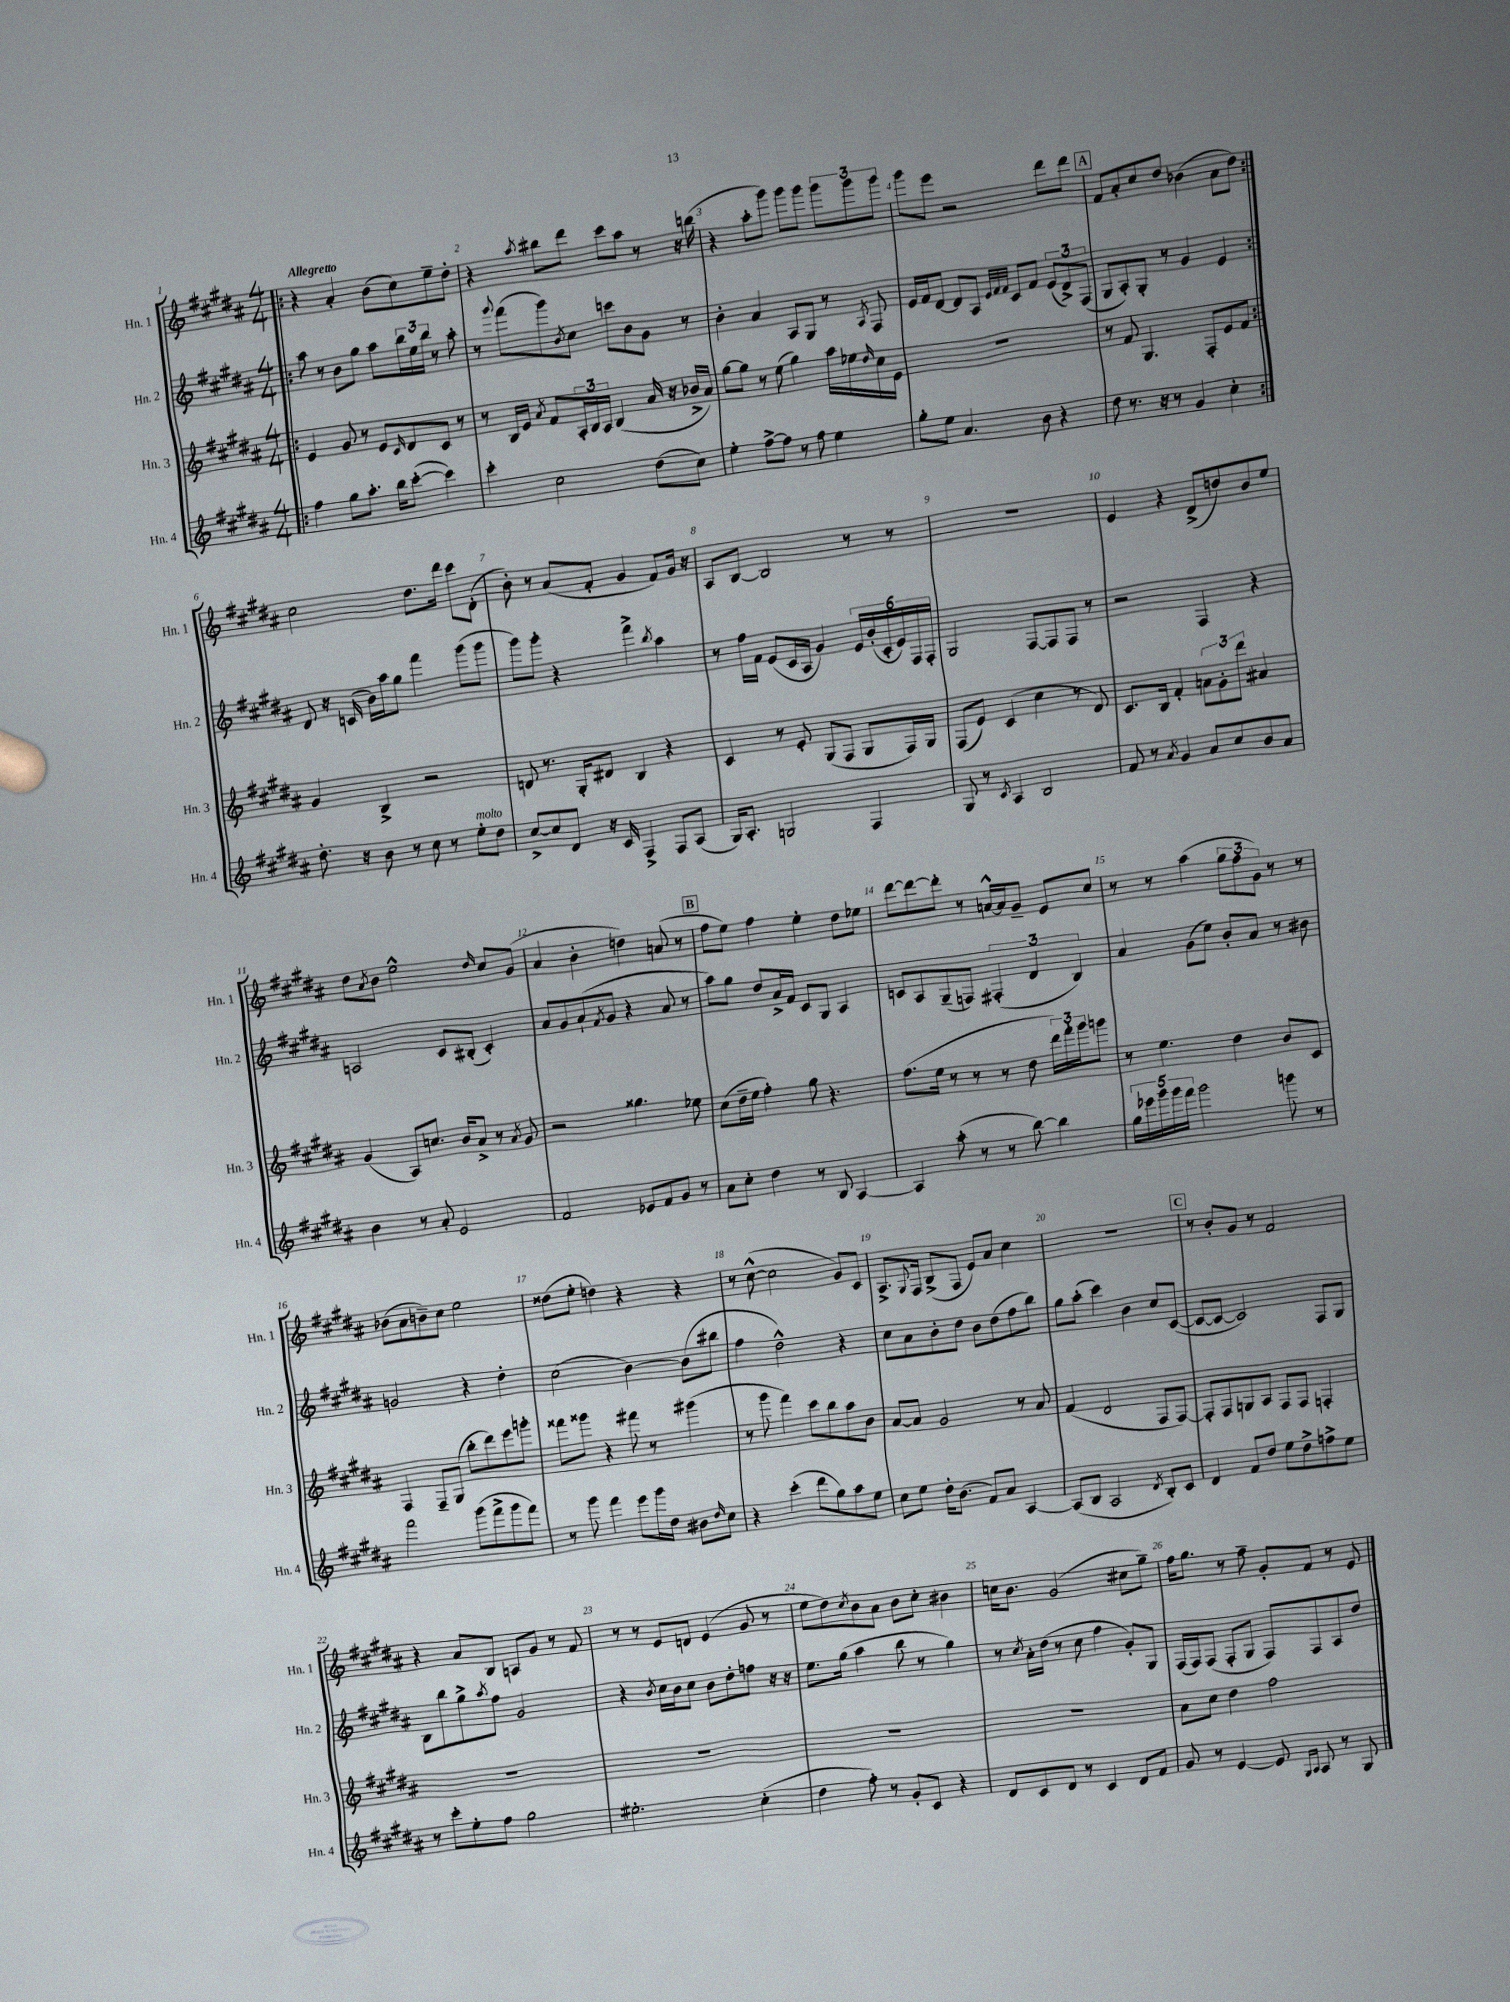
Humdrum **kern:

**kern	**kern	**kern	**kern
*part4	*part3	*part2	*part1
*staff4	*staff3	*staff2	*staff1
*I"Hn. 4	*I"Hn. 3	*I"Hn. 2	*I"Hn. 1
*I'Hn. 4	*I'Hn. 3	*I'Hn. 2	*I'Hn. 1
*clefG2	*clefG2	*clefG2	*clefG2
*k[f#c#g#d#a#]	*k[f#c#g#d#a#]	*k[f#c#g#d#a#]	*k[f#c#g#d#a#]
*M4/4	*M4/4	*M4/4	*M4/4
=1!|:	=1!|:	=1!|:	=1!|:
!	!	!	!LO:TX:a:B:t=Allegretto
4ff#\	4e/	8aa#\	4r
.	.	8r	.
8gg#\L	8g#/	8b\L	4a#'/
8.aa#'\J	8r	8gg#\J	.
.	8e/L	8aa#\L	(8b\L
16bb\KL	.	.	.
.	16qqc#/	.	.
([8ccc#'\J	8d#/	24bb\L	8cc#\)
.	.	24ee\	.
.	.	24bb\JJ	.
4ccc#\])	8c#/J	8r	8ee~\
.	8r	8aa#'\	8dd#'\J
=2	=2	=2	=2
4ccc#'\	8r	8r	4r
.	.	8qqggg#/	.
.	16B/LL	(8fff#\L	.
.	16e/JJ	.	.
.	8qa#/	.	8qaa#/
2cc#\	8f#/L	8ggg#\)	8bb#X\L
.	.	8qb/	.
.	24A#'/L	8cc#\J	8ddd#\J
.	24B/	.	.
.	24A#/JJ	.	.
.	(4B/	8cccn\L	8ccc#\L
.	.	8b\	8aa#\J
(8dd#\L	16a#/	8g#\J	8r
.	16r	.	.
8cc#\J)	16b-X^/LL	8r	16r
.	16a#/JJ)	.	(16bbn\
=3	=3	=3	=3
4ee'\	[8gg#\L	4b'\	4r
.	8gg#\J]	.	.
[8ff#^\L	8r	4a#/	8aa#'\L
8ff#\J]	(8ee\	.	8ggg#\J)
8r	4gg#\)	8A#/L	8ggg#\L
8ff#\	.	8G#/J	8ggg#\J
4ee\	16aa#\LL	8r	12ggg#\L
.	16ee-X\	.	.
.	.	.	12ggg#\
.	16qqdd#/	8qA#/	.
.	16cc#\	8F#/	.
.	.	.	12ggg#\J
.	16e\JJ	.	.
=4	=4	=4	=4
8gg#'\L	1r	16e/LL	8ggg#\L
.	.	16f#/J	.
8ee\J	.	[8d#/J	8eee\J
4.a#/	.	8d#/L]	2r
.	.	8A#/J	.
.	.	32qqe/LLL	.
.	.	32qqf#/	.
.	.	32qqf#/JJJ	.
.	.	8c#/L	.
8b\	.	8f#/J	.
4r	.	(12e/L	8ddd#\L
.	.	12d#^/)	.
.	.	.	8ddd#\J
.	.	(12F#/J	.
!!LO:REH:place=s1:t=A
=5	=5	=5	=5
8dd#\	8r	8G#/L	8f#/L
8.r	8f#/	8A#'/)	8a#'/
.	4.G#/	8G#'/J	8cc#/
16r	.	.	.
8r	.	8r	8dd#/J
4g#/	.	4g#/	(4b-X\
.	8F#'/L	.	.
4cc#'\	8e/	4e/	8a#\L
.	8f#/J	.	8dd#\J)
!!LO:LB:g=z
=6:|!	=6:|!	=6:|!	=6:|!
8.dd#'\	4g#/	8d#/	2cc#\
.	.	16r	.
16r	.	(16cn/	.
8b\	4B^/	16b\LL)	.
.	.	16aa#\J	.
8r	.	8gg#\J	.
8cc#\	2r	4fff#\	8.dd#\L
8r	.	.	.
.	.	.	16ddd#\Jk
!LO:TX:a:i:t=molto	!	!	!
8ee'\L	.	(8ggg#\L	8ccc#\L
8dd#\J	.	8ggg#\J	(8d#'\J
=7	=7	=7	=7
[8cc#^/L	8dn/	8ggg#\L)	8b'\)
8cc#/]	8.r	8ggg#'\J	8r
8d#/J	.	4r	(8a#/L
.	16G#'/KL	.	.
16r	8d#X/J	.	8f#'/J
16c#/	.	.	.
4F#^/	4B/	4fff#^\	4g#/
.	.	8qbb/	.
8F#/L	4r	4aa#\	8f#/L)
(8A#/J	.	.	16g#/Jk
.	.	.	16r
=8	=8	=8	=8
16G#/KL)	4c#/	8r	8A#/L
8.A#'/J	.	.	.
.	.	16ff#\LL	[8B/J
.	.	16f#\JJ	.
2Gn/	8r	(8e/L	2B/]
.	8e'/	16c#/L	.
.	.	16A#/JJ	.
.	(8G#/L	4g#/)	.
.	8F#/J	.	.
4F#/	8G#/L	24e/LL	8r
.	.	(24b'/	.
.	.	24c#'/	.
.	16F#/L)	24e/)	8r
.	.	24F#/	.
.	16G#/JJ	.	.
.	.	24F#'/JJ	.
=9	=9	=9	=9
8G#/	(8F#/L	2G#/	1r
8r	8e/J)	.	.
8qc#/	.	.	.
4A#/	(4c#/	.	.
2B/	4cc#\	[8F#/L	.
.	.	8F#/]	.
.	8r	8F#/J	.
.	8d#/)	8r	.
=10	=10	=10	=10
8f#/	8.c#/L	2r	4e/
8r	.	.	.
.	16B/Jk	.	.
8qa#/	.	.	.
4g#/	4f#'/	.	4r
8a#/L	12an\L	4F#/	(8d#^/L
.	12g#'\	.	.
8cc#/	.	.	8ddn/)
.	12ddd#\J	.	.
8b/	4a#X/	4r	8b/
8a#/J	.	.	8ee/J
!!LO:LB:g=z
=11	=11	=11	=11
4b\	(4g#/	2An/	8dd#\L
.	.	.	8qa#/
.	.	.	8b\J
8r	8A#/L)	.	2ee^^\
8a#'/	8.ccn/J	.	.
2e/	.	8c#/L	.
.	16b/KL	.	.
.	8a#^/J	(8B#X'/J	.
.	.	.	16qqdd#/
.	8r	4c#'/)	8cc#/L
.	8qa#/	.	.
.	8g#/	.	(8g#/J
=12	=12	=12	=12
2f#/	2r	8a#/L	4a#/
.	.	8g#/	.
.	.	(8a#`/	4b'\
.	.	8qf#/	.
.	.	8g#/J	.
8e-X/L	4.gg##X\	4r	4ddn\)
8f#/	.	.	.
8g#/J	.	8a#/	(8an/
8r	8ee-X\	8r	8r
!!LO:REH:place=s1:t=B
=13	=13	=13	=13
8a#\L	(8cc#\L	8aa#\L)	8ff#\L
8cc#'\J	16dd#~\L	8gg#\J	8ee\J)
.	16ee\JJ	.	.
4dd#\	4ff#'\)	8dd#/L	4ff#\
.	.	16a#^/L	.
.	.	16f#/JJ	.
8r	8gg#\	8c#/L	4ee'\
8B/	4.r	8G#/J	.
[4A#/	.	4A#/	8dd#\L
.	.	.	8ee-X\J
=14	=14	=14	=14
4A#/]	(8.ff#\L	8cn/L	[8ddd#\L
.	.	8A#/	8ddd#\_
.	16ee\Jk	.	.
(8aa#'\	8r	(8G#~/	8ddd#'\J]
8r	8r	8Fn/J)	8r
8r	8r	(6F#X'/	[16an^^/LL
.	.	.	16a/J]
[8bb\)	8dd#\	.	8g#~/J
.	.	6d#/	.
4bb\]	24ddd#\LL)	.	8e/L
.	24fff#'\	.	.
.	24ggg#\J	6B/)	.
.	8gggn\J	.	8cc#/J
=15	=15	=15	=15
20gg#\LL	8r	4a#/	8r
20eee-X\	.	.	.
20ggg#\	.	.	.
.	4.ee\	.	8r
20ggg#\	.	.	.
20fff#\JJ	.	.	.
2ggg#\	.	(8g#\L	(4aa#\
.	.	8ee\J)	.
.	4dd#\	8b'/L	12gg#\L
.	.	.	12ff#\
.	.	8a#/J	.
.	.	.	12g#\J)
8gggn\	8b/L	8r	8r
8r	8c#/J	8b#X\	8r
!!LO:LB:g=z
=16	=16	=16	=16
2fff#\	4F#/	2gn/	(8b-X\L
.	.	.	8a#\
.	8F#~/L	.	8bn~\)
.	(8G#/J	.	8cc#\J
(8ggg#\L	8bb'\L	4r	2ee\
8fff#^\	8ddd#\)	.	.
8ggg#\	8eee\	4dd#'\	.
8fff#\J)	8gggn'\J	.	.
=17	=17	=17	=17
8r	8fff##X\L	(2cc#\	(8dd##X\L
8ggg#\	8ggg##X\J	.	8ee'\J
4fff#\	4r	.	4ddn\)
8eee\L	8fff#X\	[4b\)	4r
16ggg#\L	8r	.	.
16dd#\JJ	.	.	.
8b#X\L	(4ggg#X\	(8b\L]	4r
16qqdd#/	.	.	.
8cc#\J	.	8bb#X\J	.
=18	=18	=18	=18
4r	8r	4ff#\	8r
.	8ggg#\	.	([8cc#^^\
(4ccc#'\	4fff#\)	2dd#^^\)	2cc#\]
8ddd#\L	8ccc#\L	.	.
8gg#\)	8bb\	.	.
8aa#\	8aa#\	4r	8g#/L)
8ee\J	8b\J	.	8c#/J
=19	=19	=19	=19
8cc#\L	[8a#/L	8cc#\L	8.A#^/L
8ee\J	8a#/J]	8a#\	.
.	.	.	8qqG#/
.	.	.	16F#/Jk
16dd#'\KL	2g#/	8b'\	(8B^/L
(8.b\J	.	.	.
.	.	8dd#\J	8F#/J
8f#/L)	.	8b\L	8e/L)
8a#/J	.	(8dd#\	8a#/J
[4A#/	8r	8ff#\	4cc#\
.	8a#/	8bb\J)	.
=20	=20	=20	=20
(8A#/L]	(4f#/	8gg#\L	1r
8B/J	.	(8aa#'\J	.
2A#/	2d#/	4ccc#\)	.
.	.	4b\	.
8qd#/	.	.	.
8B'/L)	8F#/L	8cc#/L	.
8c#/J	[8F#/J)	([8c#/J	.
!!LO:REH:place=s1:t=C
=21	=21	=21	=21
4d#/	8F#'/L]	8c#/L_	8r
.	8F#/	8c#/J_	8b'/L
8f#/L	8Gn/	2c#/])	8g#/J
8dd#/J	8A#/J	.	8r
8ee\L	8F#/L	.	2f#/
8dd#^\	8F#/J	.	.
8ffn^\	4Fn'/	8F#/L	.
8ee\J	.	8G#/J	.
!!LO:LB:g=z
=22	=22	=22	=22
8r	1r	8B\L	4r
8ccc#'\L	.	8bb\	.
8ee'\	.	8gg#^\	8a#/L
.	.	8qaa#/	.
8ff#\J	.	8ff#\J	8B/J
2gg#\	.	2g#/	8An/L
.	.	.	8g#/J
.	.	.	8r
.	.	.	8f#/
=23	=23	=23	=23
2.ee#X'\	1r	4r	8r
.	.	.	8r
.	.	8qb/	.
.	.	16cc#\LL	8e/L
.	.	16b\J	.
.	.	8cc#\J	8dn/J
.	.	8b\L	(4e/
.	.	8dd#'\	.
(4cc#'\	.	8ffn\J	8g#/
.	.	16r	8r
.	.	16r	.
=24	=24	=24	=24
4dd#\	1r	8.ee\L	8ee\L
.	.	.	8dd#\)
.	.	(16gg#\Jk	.
.	.	.	8qcc#/
8ff#'\)	.	4aa#\	8b\
8r	.	.	8a#\J
8g#'/L	.	8bb\	8b\L
8c#/J	.	8r	8cc#'\J
4r	.	4gg#\)	4b#X\
=25	=25	=25	=25
8d#/L	1r	8r	16ccn\KL
.	.	.	8.b\J
.	.	8qcc#/	.
8c#/	.	16a#'\LL	.
.	.	(16dd#\JJ	.
8d#/J	.	8r	(2g#/
8r	.	8cc#\	.
4c#/	.	4ff#\	.
8d#/L	.	8g#'/L)	8cc#X\L
8f#/J	.	8G#/J	8gg#~\J)
=26	=26	=26	=26
8g#/	8a#\L	(16F#/LL	16ff#\KL
.	.	16F#/J)	8.gg#\J
8r	8cc#\J	(8F#/J	.
[4e/	4dd#\	8F#'/L	8r
.	.	8G#/J	8ff#~\
8e/]	2ff#\	8F#/L)	8g#'/L
16qqG#/LL	.	.	.
16qqA#/JJ	.	.	.
8A#/	.	8F#/	8f#/J
8r	.	8A#/	8r
8G#/	.	8dd#/J	8e/
==	==	==	==
*-	*-	*-	*-
